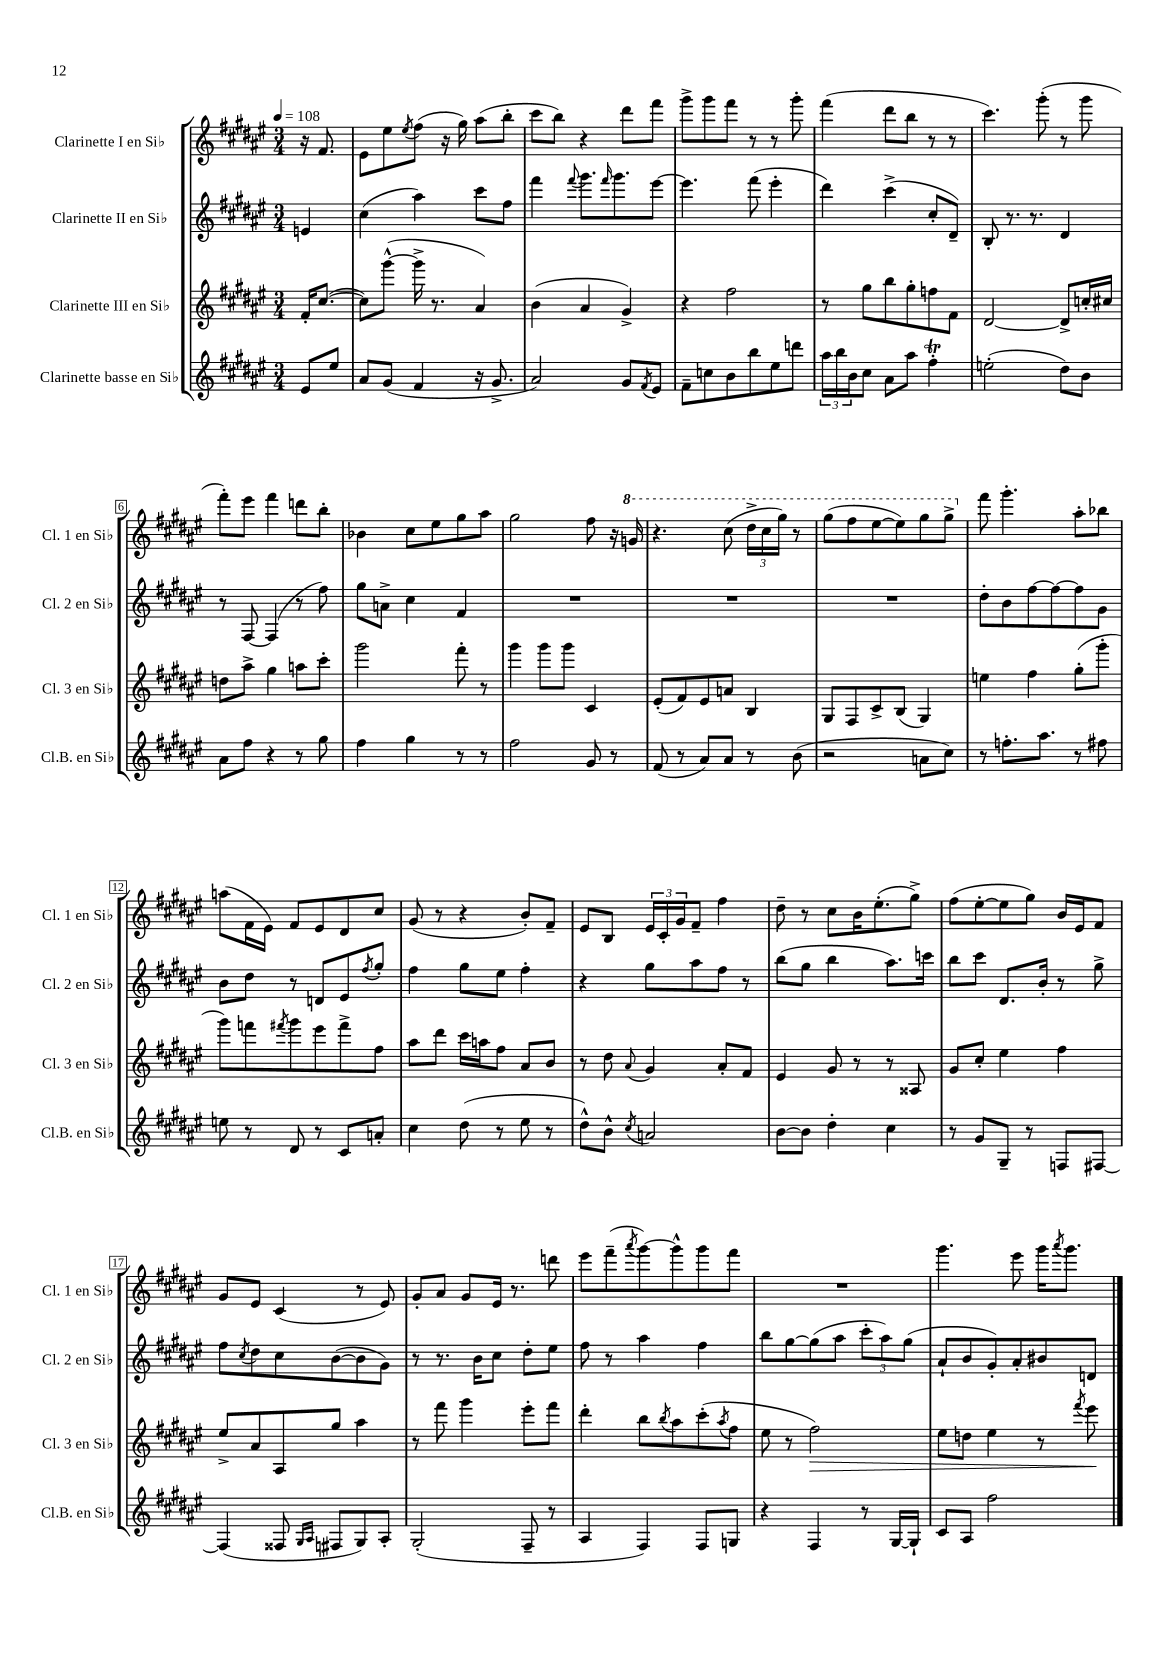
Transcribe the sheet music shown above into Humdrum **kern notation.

**kern	**kern	**kern	**kern
*staff4	*staff3	*staff2	*staff1
*clefG2	*clefG2	*clefG2	*clefG2
*k[f#c#g#d#a#e#]	*k[f#c#g#d#a#e#]	*k[f#c#g#d#a#e#]	*k[f#c#g#d#a#e#]
*M3/4	*M3/4	*M3/4	*M3/4
*MM108	*MM108	*MM108	*MM108
8e#	16f#'	4e	16r
.	([8.cc#	.	8.f#
8ee#	.	.	.
=	=	=	=
8a#	8cc#])	(4cc#	8e#
(8g#	([8ggg#^^	.	8ee#
.	.	.	8qee#
4f#	16ggg#^]	4aa#)	(8ff#
.	8.r	.	.
.	.	.	16r
.	.	.	16gg#)
16r	4a#)	8ccc#	(8aa#
8.g#^	.	.	.
.	.	8ff#	8bb'
=	=	=	=
2a#)	(4b	4fff#	8ccc#
.	.	.	8bb)
.	.	8qqfff#	.
.	4a#	8.ggg#	4r
.	.	16qqfff#	.
.	.	8.ggg#	.
8g#	4g#^)	.	8ddd#
8qf#	.	.	.
8e#	.	[8eee#	8fff#
=	=	=	=
8f#~	4r	4.eee#]	8ggg#^
8cc	.	.	8ggg#
8b	2ff#	.	8fff#
8bb	.	(8fff#	8r
8ee#	.	4eee#'	8r
8ddd	.	.	8ggg#'
=	=	=	=
24aa#	8r	4ddd#)	(4fff#
24bb	.	.	.
24b	.	.	.
8cc#	8gg#	.	.
8a#	8bb	(4ccc#^	8ddd#
8aa#	8gg#'	.	8bb
4ff#'	8ff	8cc#'	8r
.	8f#	8d#~)	8r
=	=	=	=
(2ee'	[2d#	8B'	4.ccc#)
.	.	8.r	.
.	.	8.r	.
.	.	.	(8ggg#'
8dd#)	8d#^]	4d#	8r
8b	16cc'	.	8ggg#
.	16cc#	.	.
=	=	=	=
8a#	8dd	8r	8fff#')
8ff#	8aa#^	[8F#	8eee#
4r	4gg#	(4F#]	4fff#
8r	8aa	8r	8ddd
8gg#	8ccc#'	8ff#)	8bb'
=	=	=	=
4ff#	2ggg#	8gg#	4b-
.	.	8a^	.
4gg#	.	4cc#	8cc#
.	.	.	8ee#
8r	8fff#'	4f#	8gg#
8r	8r	.	8aa#
=	=	=	=
2ff#	4ggg#	2.r	2gg#
.	8ggg#	.	.
.	8ggg#	.	.
8g#	4c#	.	8ff#
8r	.	.	16r
.	.	.	16gg
=	=	=	=
(8f#	(8e#'	2.r	4.r
8r	8f#)	.	.
8a#)	8e#	.	.
8a#	8a	.	(8ccc#
8r	4B	.	24ddd#^
.	.	.	24ccc#
.	.	.	24ggg#)
(8b	.	.	8r
=	=	=	=
2r	8G#	2.r	(8ggg#
.	8F#	.	8fff#
.	8c#^	.	[8eee#
.	(8B	.	8eee#])
8a	4G#)	.	8ggg#
8cc#)	.	.	8ggg#^
=	=	=	=
8r	4ee	8dd#'	8fff#
8.ff'	.	8b	4.ggg#'
.	4ff#	[8ff#	.
8.aa#	.	.	.
.	.	8ff#_	.
8r	(8gg#'	8ff#]	8aa#'
8ff#	8ggg#'	8g#	8bb-
=	=	=	=
8ee	8ggg#)	8b	(8aa
8r	8fff	8dd#	16f#
.	.	.	16e#)
.	8qfff#	.	.
8d#	8ggg#	8r	8f#
8r	8eee#	8d	8e#
8c#	8fff#^	8e#	8d#
.	.	8qff#	.
8a'	8ff#	8gg#'	8cc#
=	=	=	=
4cc#	8aa#	4ff#	(8g#
.	8ddd#	.	8r
(8dd#	16ccc#	8gg#	4r
.	16aa	.	.
8r	8ff#	8ee#	.
8ee#	8a#	4ff#'	8b')
8r	8b	.	8f#~
=	=	=	=
8dd#^^)	8r	4r	8e#
8b^^	8dd#	.	8B
8qcc#	8qqa#	.	.
2a	4g#	8gg#	24e#
.	.	.	24c#'
.	.	.	24g#
.	.	8aa#	8f#~
.	8a#'	8ff#	4ff#
.	8f#	8r	.
=	=	=	=
[8b	4e#	(8bb	8dd#~
8b]	.	8gg#	8r
4dd#'	8g#	4bb	8cc#
.	8r	.	16b
.	.	.	(8.ee#'
4cc#	8r	8.aa#)	.
.	8A##	.	8gg#^)
.	.	16ccc	.
=	=	=	=
8r	8g#	8bb	(8ff#
8g#	8cc#'	8ccc#	[8ee#'
8G#~	4ee#	8.d#	8ee#]
8r	.	.	8gg#)
.	.	16b'	.
8F	4ff#	8r	16b
.	.	.	16e#
[8F#	.	8gg#^	8f#
=	=	=	=
(4F#]	8ee#^	8ff#	8g#
.	.	8qcc#	.
.	8a#	8dd#	8e#
8F##	8A#	8cc#	(4c#
16qqG#	.	.	.
16qqA#	.	.	.
8F#	8gg#	([8b	.
8G#)	4aa#	8b]	8r
8A#'	.	8g#)	8e#)
=	=	=	=
(2G#'	8r	8r	8g#'
.	8fff#	8.r	8a#
.	4ggg#	.	8g#
.	.	16b	.
.	.	8cc#	16e#
.	.	.	8.r
8F#~	8eee#'	8dd#'	.
8r	8fff#	8ee#	8ddd
=	=	=	=
4A#	4ddd#'	8ff#	8eee#
.	.	8r	(8fff#~
.	.	.	8qaaa#
4F#)	8bb	4aa#	[8ggg#)
.	8qbb	.	.
.	8aa#	.	8ggg#^^]
8F#	(8ccc#'	4ff#	8ggg#
.	8qaa#	.	.
8G	8ff#	.	8fff#
=	=	=	=
4r	8ee#	8bb	2.r
.	8r	[8gg#	.
4F#	2ff#)	(8gg#]	.
.	.	8aa#	.
8r	.	12ccc#'	.
.	.	12aa#)	.
[16G#	.	.	.
.	.	(12gg#	.
16G#`]	.	.	.
=	=	=	=
8c#	8ee#	8a#`	4.ggg#
8A#	8dd	8b	.
2ff#	4ee#	8g#')	.
.	.	8a#'	8eee#
.	8r	8b#	16ggg#
.	.	.	8qaaa#
.	.	.	8.ggg#
.	8qfff#	.	.
.	8eee#	8d	.
==	==	==	==
*-	*-	*-	*-
